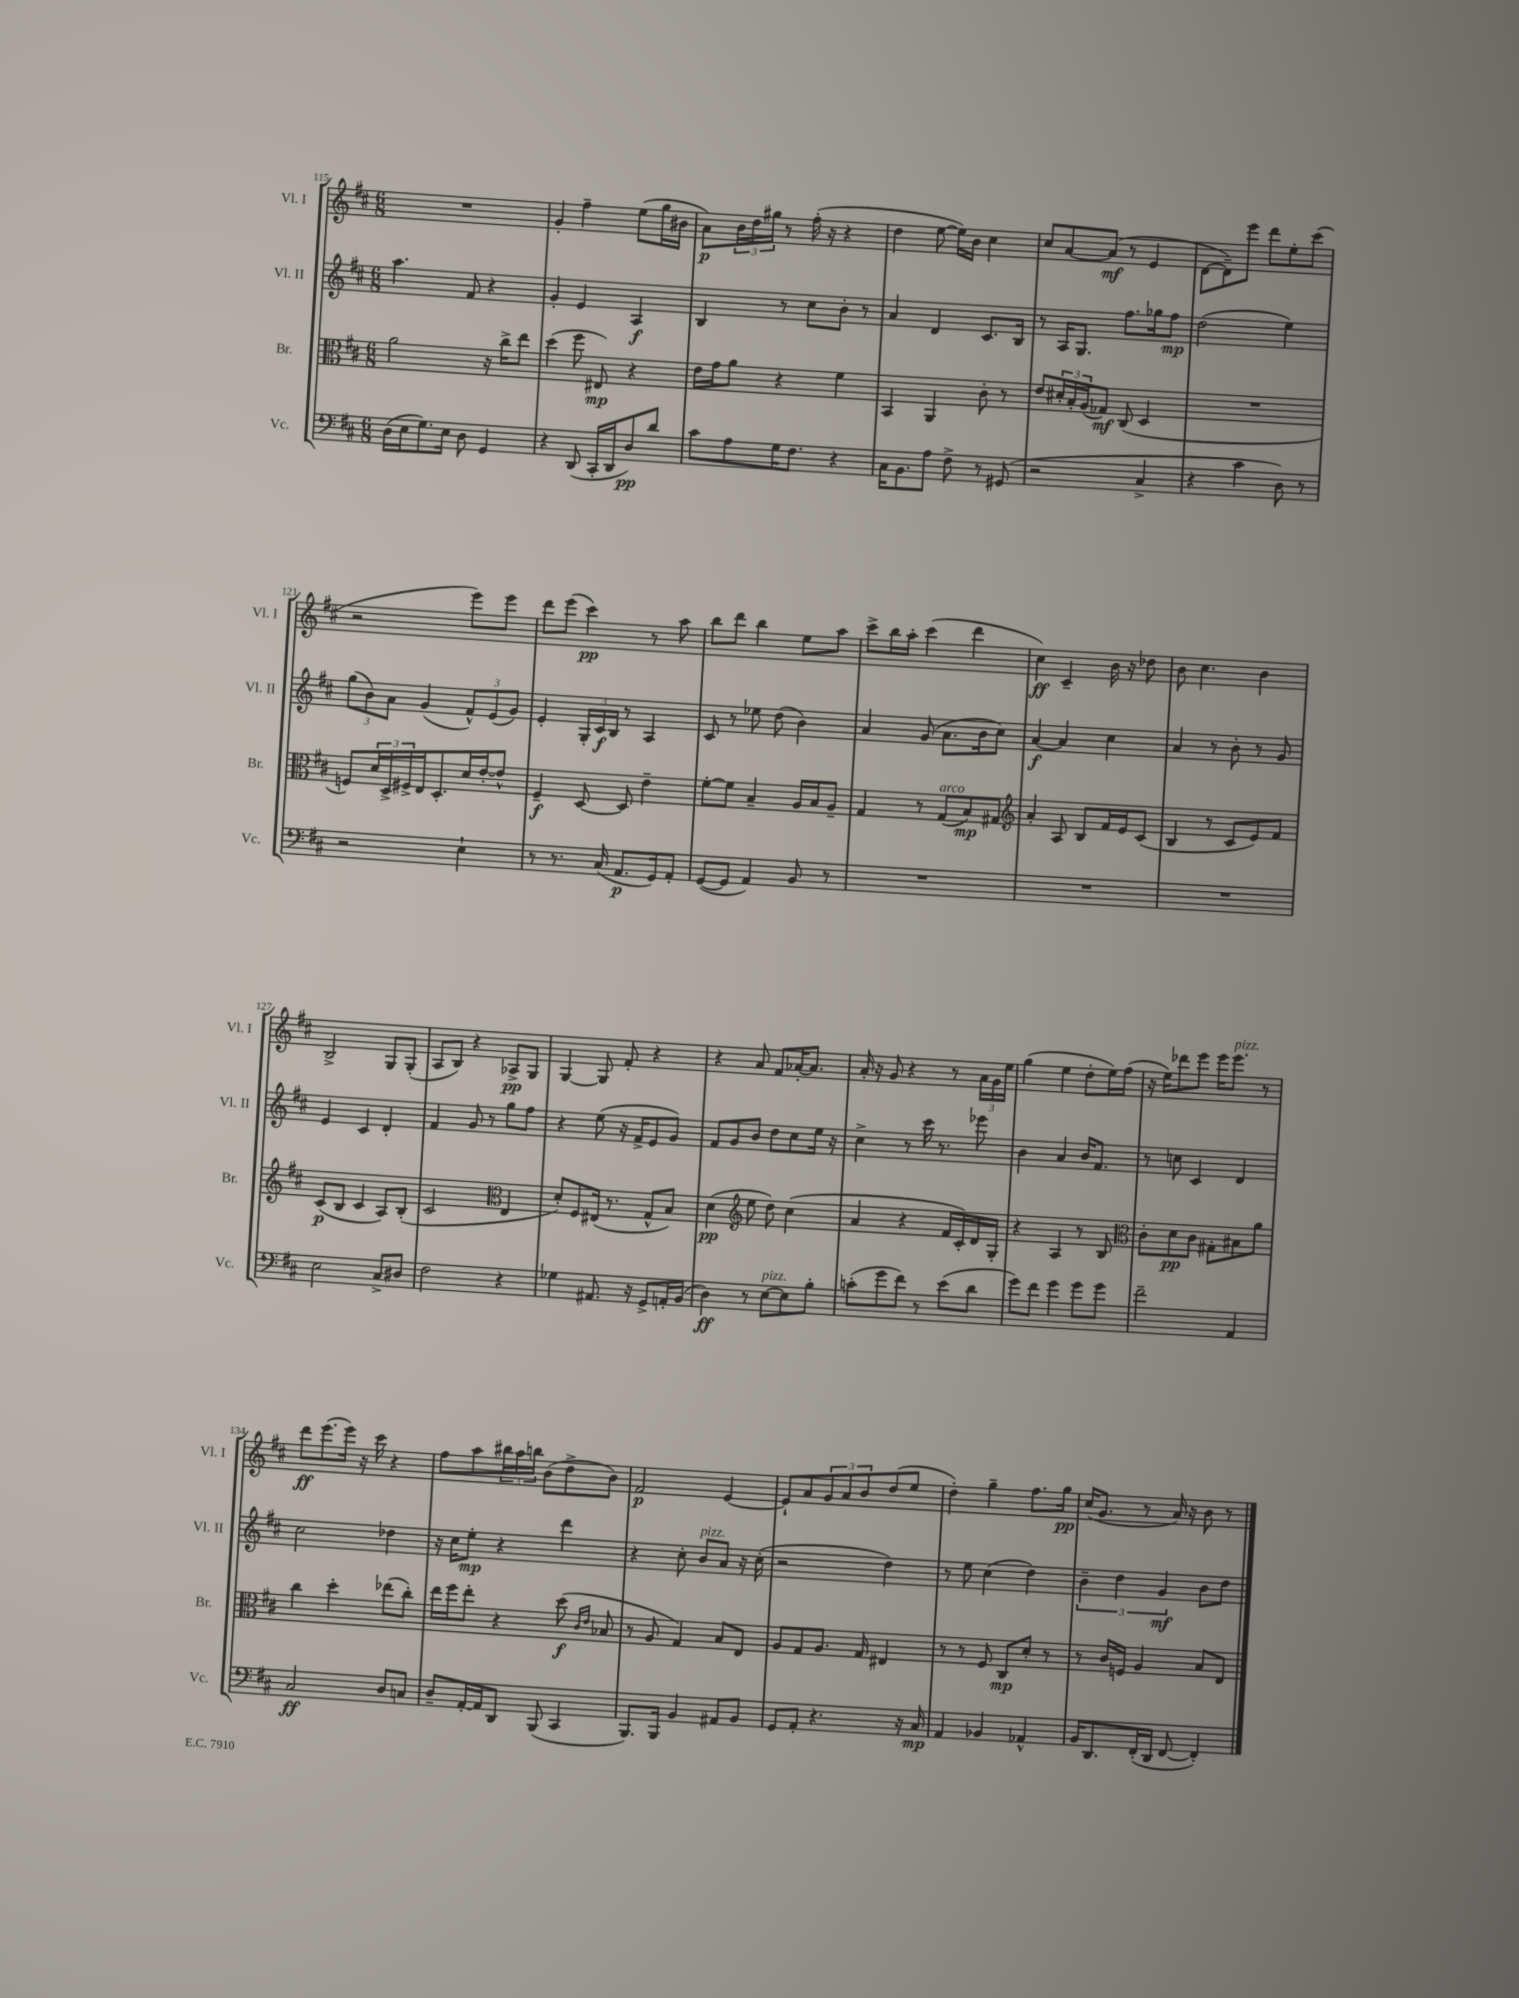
<<
\new StaffGroup <<
\new Staff = "s0" \with { instrumentName = "Vl. I" shortInstrumentName = "Vl. I" } {
    \clef treble \key d \major \numericTimeSignature \time 6/8
    R2. |
    g'4-. fis''4-- e''8( g''16 bis'16 |
    a'8\p) \tuplet 3/2 { b'16 d''16 gis''16 } r8 fis''16-.( r16 r4 |
    d''4 e''8~ e''16) b'16 cis''4 |
    cis''8 a'8~ a'8\mf( r8 e'4 |
    d'8~ d'8--) e'''8 d'''8 e''8-. cis'''8( |
    r2 e'''8) e'''8 |
    d'''8 e'''8( cis'''4\pp) r8 a''8 |
    b''8 d'''8 b''4 e''8 a''8 |
    cis'''8-> b''16 a''16-. cis'''4( d'''4 |
    cis''4\ff) cis'4-- b'16 r16 des''8 |
    b'8 cis''4. b'4 |
    b2-> g8 g8-.( |
    a8 b8) r4 aes8->\pp g8 |
    g4~ g8 fis'8-. r4 |
    r4 a'8 fis'8 aes'16~-. aes'8. |
    a'16-. r16 g'8 r4 r8 \tuplet 3/2 { a'16 g'16 e''16 } |
    g''4( e''4 d''8-. e''16) fis''16( |
    r16 e''16) des'''8 e'''8 e'''16 e'''8.^\markup { \italic "pizz." } r8 |
    d'''8\ff e'''8.( e'''16) r16 cis'''16 r4 |
    fis''8 a''8 \tuplet 3/2 { bis''16 a''16 b''16 } b'8( d''8-> b'8) |
    fis'2\p e'4~ |
    e'8-! a'8 \tuplet 3/2 { g'8 a'8 b'8 } d''8( e''8 |
    d''4-.) g''4-- fis''8. g''16\pp |
    cis''16( g'8. r8 a'16) r16 b'8 r8 \bar "|." |
}
\new Staff = "s1" \with { instrumentName = "Vl. II" shortInstrumentName = "Vl. II" } {
    \clef treble \key d \major \numericTimeSignature \time 6/8
    a''4. fis'8 r4 |
    g'4-. e'4 a4\f |
    b4 r8 cis''8 b'8-. r8 |
    a'4 d'4 cis'8. b16 |
    r8 a16 g8. fis''8. ges''16 fis''8\mp |
    d''2( e''4) |
    \tuplet 3/2 { g''8( b'8) a'8 } g'4( \tuplet 3/2 { fis'8-^) e'8( g'8) } |
    e'4-. \tuplet 3/2 { g16-. cis'16\f b16 } r8 a4 |
    cis'8 r8 ees''8 d''8( b'4) |
    a'4 g'8( a'8. b'16 cis''8) |
    a'4~\f a'4 cis''4 |
    a'4 r8 b'8-. r8 g'8 |
    e'4 cis'4 d'4-. |
    fis'4 g'8 r8 g''8 fis''8 |
    r4 e''8( r16 fis'16-> e'8 g'8) |
    fis'8 g'8 b'8 d''8 cis''8 e''16 r16 |
    cis''4-> r8 cis'''16 r8. ees'''8 |
    b'4 a'4 b'16 fis'8. |
    r8 c''8 cis'4 d'4 |
    cis''2 des''4 |
    r16 cis''16 e''8-.\mp r4 d'''4 |
    r4 cis''8-. b'8^\markup { \italic "pizz." } a'8 r16 cis''16-.( |
    r2 d''4) |
    r8 e''8 cis''4( d''4) |
    \tuplet 3/2 { b'4-- d''4 g'4\mf } b'8 d''8 \bar "|." |
}
\new Staff = "s2" \with { instrumentName = "Br." shortInstrumentName = "Br." } {
    \clef alto \key d \major \numericTimeSignature \time 6/8
    a'2 r16 cis''16-> e''8 |
    d''4( fis''8 eis8\mp) r4 |
    e'16 g'16 a'8 r4 fis'4 |
    b,4 a,4 cis'8-. r8 |
    e'8 \tuplet 3/2 { dis'16-. b16-. a16( } ges8\mf) cis8( d4 |
    R2. |
    f8) \tuplet 3/2 { d'16 d16-> fis16-> } e16 d8.-. d'16 e'16~-. e'8-^ |
    fis4--\f d8~ d8 e'4-- |
    fis'8~-. fis'8 b4-- a16 b16 a8-- |
    g4 r8 g8^\markup { \italic "arco" }( b8\mp) gis8 |
    \clef treble a'4-. a8 b8 fis'16 e'16 cis'8( |
    b4 r8 cis'8 e'8) fis'8 |
    cis'8\p( b8 cis'4 a8) b8-.( |
    cis'2 \clef alto e4 |
    d'8-.) fis8 eis16( r8. g8-^ b8) |
    d'4\pp( \clef treble e''8 d''8) cis''4( |
    a'4 r4 fis'16 cis'16-.) d'16 g16-. |
    r4 a4 r8 b8 |
    \clef alto cis'8-. d'8\pp cis'8 gis8-. bis8 a'8 |
    cis''4 d''4-. ees''8( cis''8-.) |
    e''16 fis''16 e''8-. r4 d''8\f( \grace { cis'16 e'16 } bes8 |
    r8 a8 g4) b8 e8 |
    a8 g8 a8. g16 eis4 |
    r8 r8 fis8 cis8\mp d'8-. r8 |
    r8 cis'16 f16 a4 b8 e8 \bar "|." |
}
\new Staff = "s3" \with { instrumentName = "Vc." shortInstrumentName = "Vc." } {
    \clef bass \key d \major \numericTimeSignature \time 6/8
    d16( e16 g8.) e16 d8 g,4 |
    r4 d,8( cis,16-. d,16 d8\pp) d'8 |
    cis'8 a8 g16 fis8. r4 |
    cis16 b,8. a8 fis8-> r8 gis,8( |
    r2 cis4-> |
    r4 cis'4 d8) r8 |
    r2 e4-! |
    r8 r8. cis16( a,8.\p g,16) a,8-. |
    g,8~( g,8 a,4) b,8 r8 |
    R2. |
    R2. |
    R2. |
    e2 cis8-> dis8 |
    fis2 r4 |
    ges4 ais,8. r16 g,8-> a,16-. b,16( |
    d4\ff) r8 e8~^\markup { \italic "pizz." } e8 b8-. |
    c'8-.( g'8 fis'8) r8 e'8( d'8 |
    g'8) fis'8 g'4 g'8 g'8 |
    fis'2-- a,4 |
    cis2\ff d8 c8 |
    d8-- a,16~-. a,16 d,8 b,,8( cis,4 |
    b,,8.) b,,16 b,4 ais,8 b,8 |
    g,8 a,8-. r4. r16 cis16\mp |
    a,4 bes,4 aes,4-^ |
    b,16 d,8. fis,16-.( d,16 fis,8~ fis,4-.) \bar "|." |
}
>>
>>
\layout { \context { \Score currentBarNumber = #115 } }
